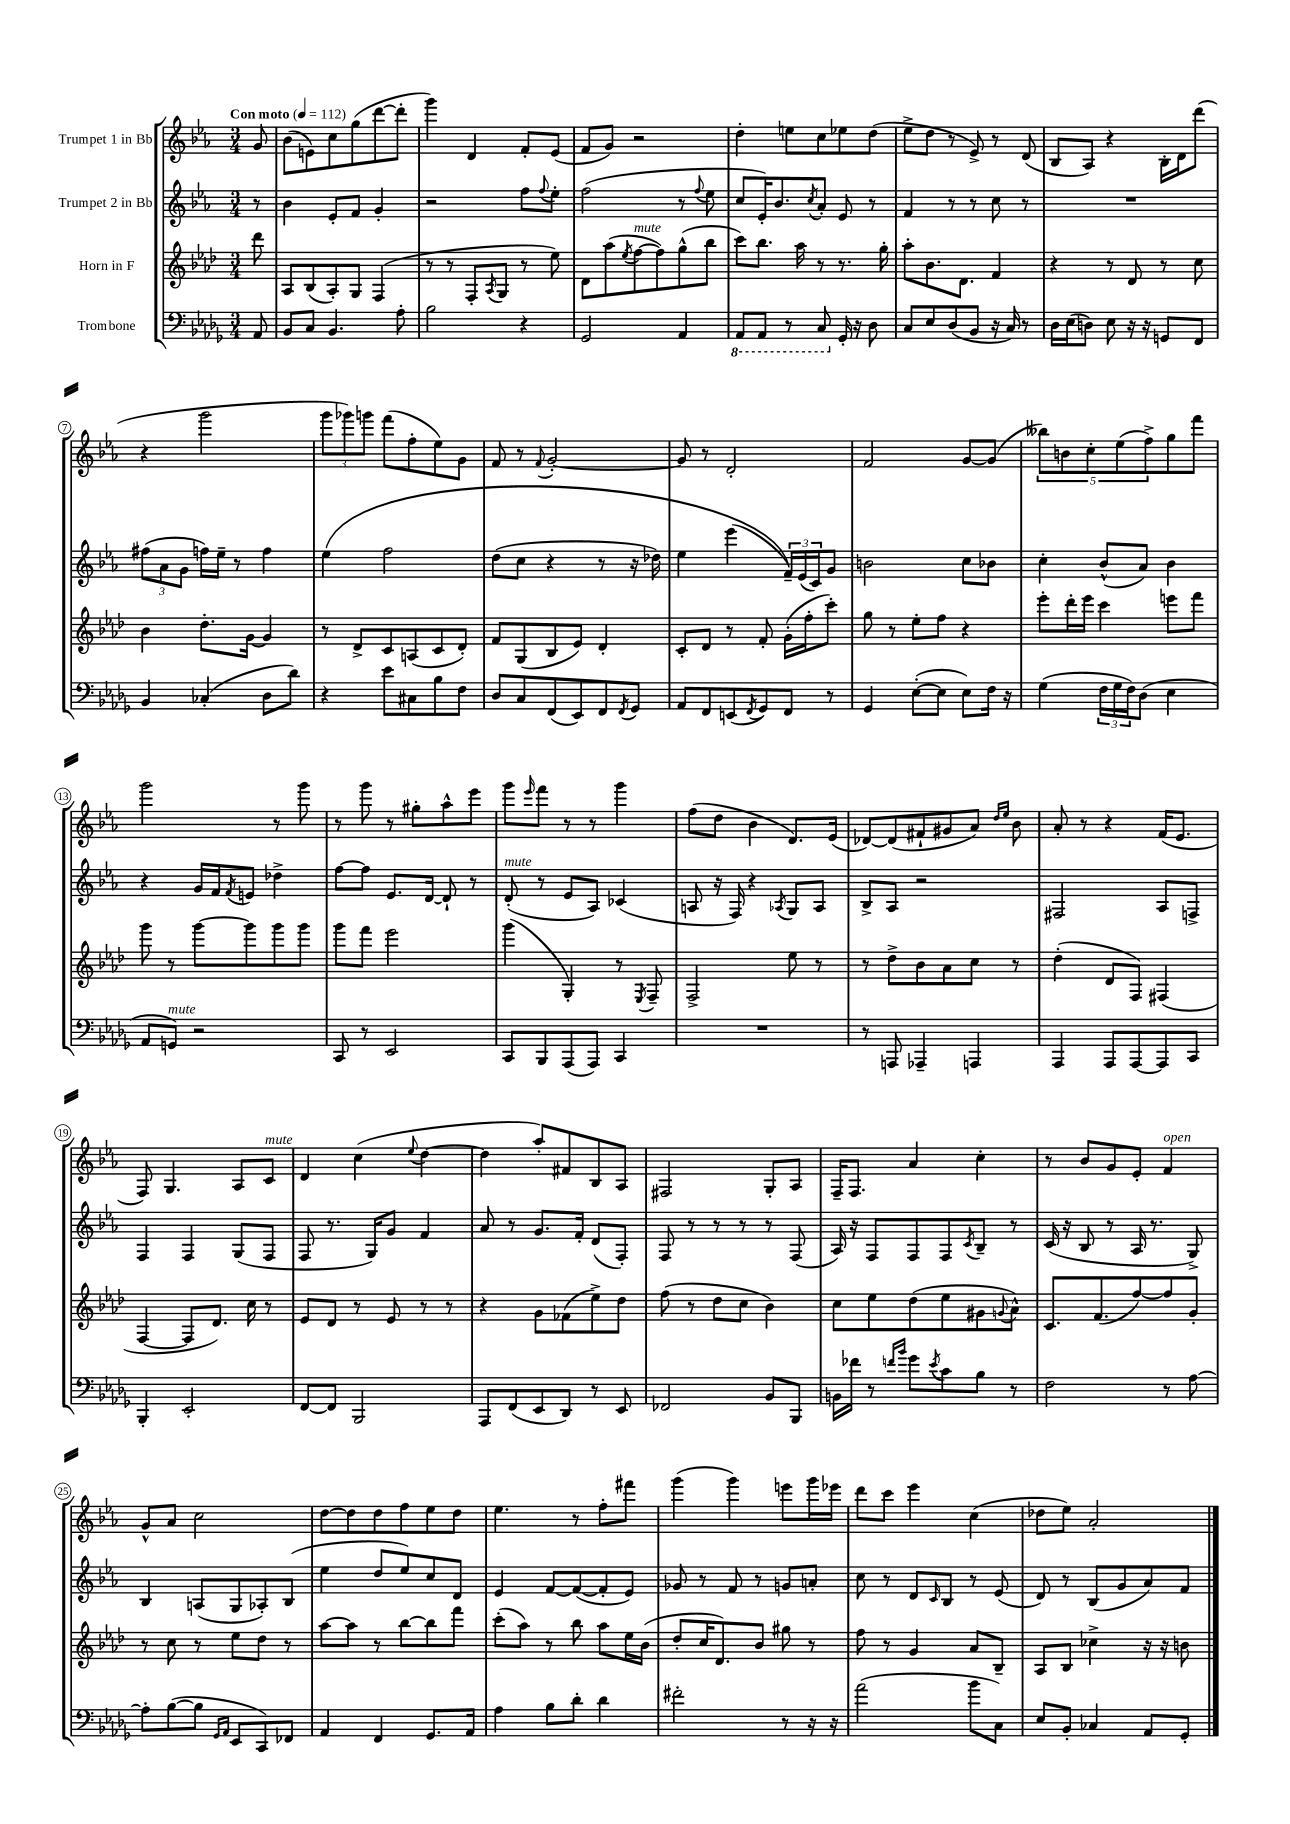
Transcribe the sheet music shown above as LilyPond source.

<<
\new StaffGroup <<
\new Staff = "s0" \with { instrumentName = "Trumpet 1 in Bb" } {
    \clef treble \key ees \major \numericTimeSignature \time 3/4 \partial 8 \tempo "Con moto" 4 = 112
    g'8 |
    bes'8( e'8) c''8 g''8( d'''8~ d'''8-. |
    g'''4) d'4 f'8-. ees'8( |
    f'8 g'8) r2 |
    d''4-. e''8 c''8 ees''8 d''8( |
    ees''8-> d''8 r8 ees'8->) r8 d'8( |
    bes8 aes8) r4 bes16-. d'16 d'''8( |
    r4 g'''2 |
    \tuplet 3/2 { g'''8 ges'''8) g'''8 } f'''8( f''8-. ees''8) g'8 |
    f'8 r8 \appoggiatura { f'8 } g'2~-. |
    g'8 r8 d'2-. |
    f'2 g'8~ g'8( |
    \tuplet 5/4 { beses''8) b'8 c''8-. ees''8( f''8->) } g''8 f'''8 |
    g'''2 r8 g'''8 |
    r8 g'''8 r8 gis''8-. aes''8-^ ees'''8 |
    g'''8 \grace { ees'''16 } f'''8 r8 r8 g'''4 |
    f''8( d''8 bes'4 d'8.) ees'16( |
    des'8~) des'8( fis'8-! gis'8 aes'8) \grace { d''16 ees''16 } bes'8 |
    aes'8-. r8 r4 f'16( ees'8. |
    f8) g4. aes8 c'8^\markup { \italic "mute" } |
    d'4 c''4( \appoggiatura { ees''8 } d''4~ |
    d''4 aes''8-.) fis'8 bes8 aes8 |
    fis2 g8-. aes8 |
    f16-- f8. aes'4 c''4-. |
    r8 bes'8 g'8 ees'8-. f'4^\markup { \italic "open" } |
    g'8-^ aes'8 c''2 |
    d''8~ d''8 d''8 f''8 ees''8 d''8 |
    ees''4. r8 f''8-. fis'''8 |
    g'''4( g'''4) e'''8 g'''16 ees'''16 |
    d'''8 c'''8 ees'''4 c''4( |
    des''8 ees''8) aes'2-. \bar "|." |
}
\new Staff = "s1" \with { instrumentName = "Trumpet 2 in Bb" } {
    \clef treble \key ees \major \numericTimeSignature \time 3/4 \partial 8
    r8 |
    bes'4 ees'8-. f'8 g'4-. |
    r2 f''8 \appoggiatura { f''8 } ees''8-. |
    f''2( r8 \appoggiatura { f''8 } ees''8 |
    c''8 ees'16-.) bes'8. \acciaccatura { c''8 } aes'8-. ees'8 r8 |
    f'4 r8 r8 c''8 r8 |
    R2. |
    \tuplet 3/2 { fis''8( aes'8 g'8 } f''16) ees''16-- r8 f''4 |
    ees''4\( f''2 |
    d''8( c''8 r4 r8 r16 des''16) |
    ees''4 ees'''4( \tuplet 3/2 { f'16--)\) ees'16( c'16) } g'8 |
    b'2 c''8 bes'8 |
    c''4-. bes'8-^( aes'8) bes'4 |
    r4 g'16 f'16 \acciaccatura { f'8 } e'8 des''4-> |
    f''8~ f''8 ees'8. d'16~ d'8-! r8 |
    d'8-.^\markup { \italic "mute" }( r8 ees'8 aes8) ces'4( |
    a8 r16 f16) r4 \acciaccatura { aes8 } g8 aes8 |
    bes8-> aes8 r2 |
    fis2 aes8 f8-> |
    f4 f4 g8( f8 |
    f8 r8. g16) g'8 f'4 |
    aes'8 r8 g'8. f'16-. d'8( f8-.) |
    f8 r8 r8 r8 r8 f8( |
    aes16) r16 f8 f8 f8 \acciaccatura { c'8 } bes8-- r8 |
    c'16( r16 bes8 r8 aes16 r8. g8->) |
    bes4 a8( g8 aes8-.) bes8( |
    ees''4 d''8 ees''8) c''8 d'8 |
    ees'4 f'8~ f'8~( f'8-. ees'8) |
    ges'8 r8 f'8 r8 g'8 a'8-. |
    c''8 r8 d'8 \grace { c'16 } bes8 r8 ees'8( |
    d'8) r8 bes8( g'8 aes'8) f'8 \bar "|." |
}
\new Staff = "s2" \with { instrumentName = "Horn in F" } {
    \clef treble \key aes \major \numericTimeSignature \time 3/4 \partial 8
    des'''8 |
    aes8 bes8( aes8-.) g8 f4( |
    r8 r8 f8-. \acciaccatura { aes8 } g8 r8 ees''8) |
    des'8 aes''8( \acciaccatura { ees''8 } f''8~^\markup { \italic "mute" } f''8) g''8-^( bes''8 |
    c'''8) bes''8. aes''16 r8 r8. g''16-. |
    aes''8-. bes'8. des'8. f'4 |
    r4 r8 des'8 r8 c''8 |
    bes'4 des''8.-. g'16~ g'4 |
    r8 des'8-> c'8 a8( c'8 des'8-.) |
    f'8 g8( bes8 ees'8) des'4-. |
    c'8-. des'8 r8 f'8-. g'16-.( f''16-. c'''8-.) |
    g''8 r8 ees''8-. f''8 r4 |
    ees'''8-. des'''16-. ees'''16 c'''4 e'''8 f'''8 |
    g'''8 r8 g'''8~ g'''8 g'''8 g'''8 |
    g'''8 f'''8 ees'''2 |
    g'''4( g4-.) r8 \acciaccatura { ees8 } f8-- |
    f2-> ees''8 r8 |
    r8 des''8-> bes'8 aes'8 c''8 r8 |
    des''4-.( des'8 f8) fis4( |
    f4~ f8 des'8.) c''16 r8 |
    ees'8 des'8 r8 ees'8 r8 r8 |
    r4 g'8 fes'8( ees''8->) des''8 |
    f''8( r8 des''8 c''8 bes'4) |
    c''8 ees''8 des''8( ees''8 gis'8 \appoggiatura { g'8 } aes'8-^) |
    c'8. f'8.( f''8~) f''8 g'8-. |
    r8 c''8 r8 ees''8 des''8 r8 |
    aes''8~ aes''8 r8 bes''8~ bes''8 f'''8 |
    c'''8-.( aes''8) r8 bes''8 aes''8 ees''16 bes'16( |
    des''8-. c''16 des'8.) bes'8 gis''8 r8 |
    f''8 r8 g'4 aes'8 bes8-- |
    aes8 bes8 ces''4-> r16 r16 b'8 \bar "|." |
}
\new Staff = "s3" \with { instrumentName = "Trombone" } {
    \clef bass \key des \major \numericTimeSignature \time 3/4 \partial 8
    aes,8 |
    bes,8 c8 bes,4. aes8-. |
    bes2 r4 |
    ges,2 aes,4 |
    \ottava #-1 aes,,8 aes,,8 r8 c,8 \ottava #0 ges,16-. r16 des8 |
    c8 ees8 des8( bes,8 r16 c16) r8 |
    des16 ees16( d8) ees8 r16 r16 g,8 f,8 |
    bes,4 ces4-.( des8 des'8) |
    r4 ees'8 cis8 bes8 f8 |
    des8 c8 f,8( ees,8) f,8 \acciaccatura { f,8 } ges,8 |
    aes,8 f,8 e,8( \acciaccatura { f,8 } ges,8) f,8 r8 |
    ges,4 ees8~-.( ees8 ees8) f16 r16 |
    ges4( \tuplet 3/2 { f16 ges16 f16) } des8( ees4 |
    aes,8 g,8^\markup { \italic "mute" }) r2 |
    c,8 r8 ees,2 |
    c,8 bes,,8 aes,,8( aes,,8) c,4 |
    R2. |
    r8 a,,8 aes,,4-- a,,4 |
    aes,,4 aes,,8 aes,,8~ aes,,8 c,8 |
    bes,,4-. ees,2-. |
    f,8~ f,8 bes,,2 |
    aes,,8 f,8( ees,8 des,8) r8 ees,8 |
    fes,2 bes,8 bes,,8 |
    b,16 fes'16 r8 \grace { f'16 bes'16 } ges'8 \acciaccatura { ees'8 } c'8 bes8 r8 |
    f2 r8 aes8~ |
    aes8-. bes8~( bes8 \grace { ges,16 aes,16 } ees,8 c,8) fes,8 |
    aes,4 f,4 ges,8. aes,16 |
    aes4 bes8 des'8-. des'4 |
    fis'2-. r8 r16 r16 |
    aes'2( bes'8 c8) |
    ees8 bes,8-. ces4 aes,8 ges,8-. \bar "|." |
}
>>
>>
\layout { \context { \Score \override BarNumber.stencil = #(make-stencil-circler 0.1 0.3 ly:text-interface::print) } }
